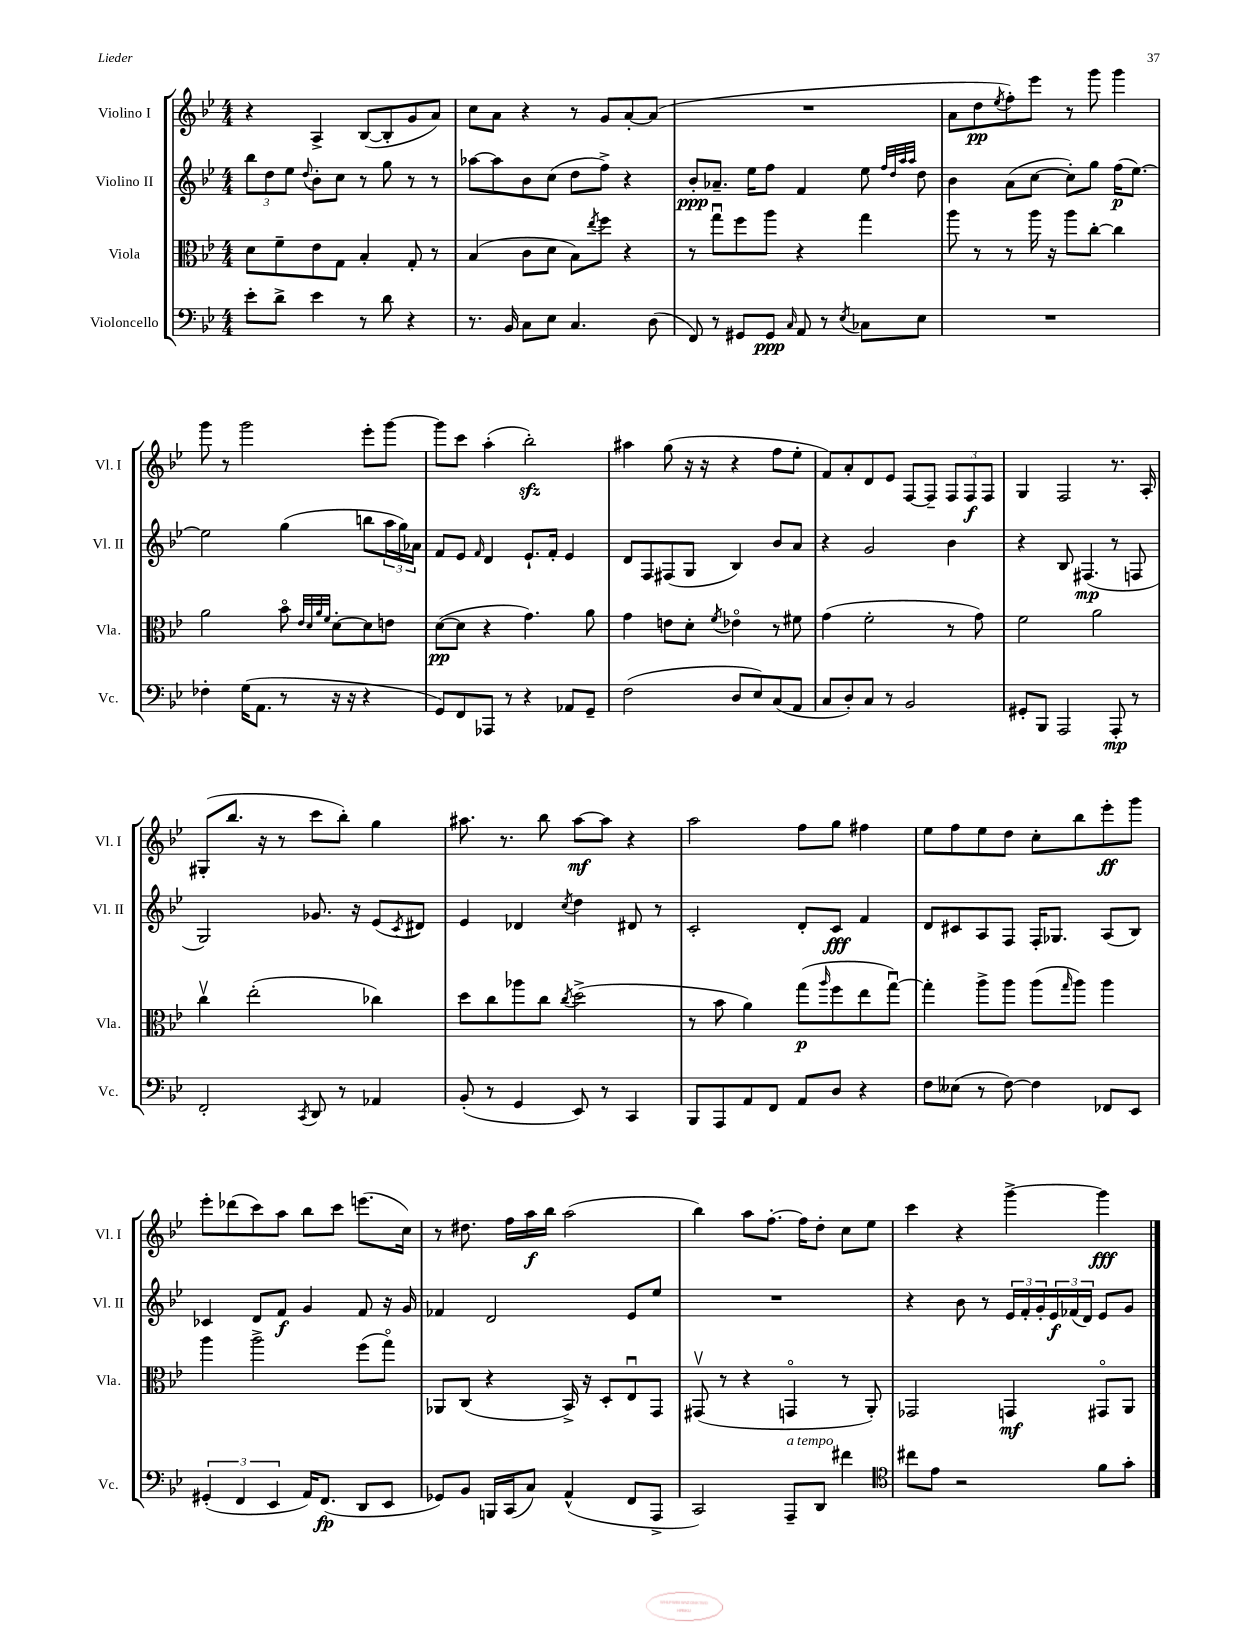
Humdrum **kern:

**kern	**kern	**kern	**kern
*staff4	*staff3	*staff2	*staff1
*clefF4	*clefC3	*clefG2	*clefG2
*k[b-e-]	*k[b-e-]	*k[b-e-]	*k[b-e-]
*M4/4	*M4/4	*M4/4	*M4/4
8e-'\L	8d\L	12bb-\L	4r
.	.	12dd\	.
8d^\J	8f~\	.	.
.	.	12ee-\J	.
.	.	8qqdd/	.
4e-\	8e-\	8b-'\L	4A^/
.	8G\J	8cc\J	.
8r	4B-'/	8r	([8B-/L
8d\	.	8gg\	8B-'/]
4r	8G'/	8r	8g/
.	8r	8r	8a/J)
=	=	=	=
8.r	(4B-/	[8aa-\L	8cc\L
.	.	8aa-\]	8a\J
16BB-/	.	.	.
8C\L	8c\L	8b-\	4r
8E-\J	8d\J	(8cc\J	.
4.C/	8B-\L)	8dd\L	8r
.	8qee-/	.	.
.	8ff\J	8ff^\J)	8g/L
.	4r	4r	[8a'/
(8D\	.	.	(8a/]J
=	=	=	=
8FF/)	8r	8b-'/L	1r
8r	8ggu\L	8.a-~/J	.
8GG#/L	8ff\	.	.
.	.	16ee-\LK	.
8GG#/J	8aa\J	8ff\J	.
16qqC/	.	.	.
8AA/	4r	4f/	.
8r	.	.	.
8qE-/	.	.	.
8C-\L	4gg\	8ee-\	.
.	.	32qqff/LLL	.
.	.	32qqdd/	.
.	.	32qqaa/	.
.	.	32qqaa/JJJ	.
8E-\J	.	8dd\	.
=	=	=	=
1r	8aa\	4b-\	8a\L
.	8r	.	8dd\
.	.	.	8qee-/
.	8r	(8a\L	8ff'\)
.	16aa\	[8cc\J	8eee-\J
.	16r	.	.
.	8aa\L	8cc'\]L)	8r
.	[8cc'\J	8gg\J	8ggg\
.	4cc\]	(16ff\LK	4ggg\
.	.	[8.ee-\J)	.
=	=	=	=
4F-'\	2a\	2ee-\]	8ggg\
.	.	.	8r
(16G\LK	.	.	2ggg\
8.AA\J	.	.	.
8r	8b-o\	(4gg\	.
.	32qqe-/LLL	.	.
.	32qqd/	.	.
.	32qqa/	.	.
.	32qqf/JJJ	.	.
16r	[8d'\L	.	.
16r	.	.	.
4r	8d\]	8bb\L	8eee-'\L
.	8e\J	24aa\L	[8ggg\J
.	.	24gg\)	.
.	.	24a-\JJ	.
=	=	=	=
8GG/L)	([8d\L	8f/L	8ggg\]L
8FF/	8d\]J	8e-/J	8ccc\J
.	.	16qqf/	.
8AAA-/J	4r	4d/	(4aa'\
8r	.	.	.
4r	4.g\)	8.e-`/L	2bb-'\)
.	.	16f'/Jk	.
8AA-/L	.	4e-/	.
8GG~/J	8a\	.	.
=	=	=	=
(2F\	4g\	8d/L	4aa#\
.	.	8F/	.
.	8e\L	(8F#/	(8gg\
.	8d'\J	8G/J	16r
.	.	.	16r
.	8qf/	.	.
8D/L	4e-o\	4B-/)	4r
8E-/)	.	.	.
(8C/	8r	8b-/L	8ff\L
8AA/J	8f#\	8a/J	8ee-'\J
=	=	=	=
8C/L	(4g\	4r	8f/L)
8D'/)	.	.	8a'/
8C/J	2f'\	2g/	8d/
8r	.	.	8e-/J
2BB-/	.	.	[8F/L
.	.	.	8F~/]J
.	8r	4b-\	12F/L
.	.	.	12F/
.	8g\)	.	.
.	.	.	12F/J
=	=	=	=
8GG#'/L	2f\	4r	4G/
8BBB-/J	.	.	.
2AAA/	.	8B-/	2F/
.	.	(4.F#/	.
.	2a\	.	.
8AAA'/	.	8r	8.r
8r	.	8F/	.
.	.	.	16A'/
=	=	=	=
2FF'/	4ccv\	2G/)	(8G#'/L
.	.	.	8.bb-/J
.	(2ee-'\	.	.
.	.	.	16r
.	.	.	8r
8qCC/	.	.	.
8DD/	.	8.g-/	8ccc\L
8r	.	.	8bb-'\J)
.	.	16r	.
4AA-/	4cc-\)	(8e-/L	4gg\
.	.	8qc/	.
.	.	8d#/J)	.
=	=	=	=
(8BB-'/	8dd\L	4e-/	8.aa#\
8r	8cc\	.	.
.	.	.	8.r
4GG/	8aa-\	4d-/	.
.	8cc\J	.	8bb-\
.	8qcc/	8qcc/	.
8EE-/)	(2dd^\	4dd\	[8aa#\L
8r	.	.	8aa#\]J
4CC/	.	8d#/	4r
.	.	8r	.
=	=	=	=
8BBB-/L	8r	2c'/	2aa\
8AAA/	8b-\	.	.
8AA/	4a\)	.	.
8FF/J	.	.	.
8AA/L	(8gg\L	8d'/L	8ff\L
.	16qqaa/	.	.
8D/J	8ff\	8c/J	8gg\J
4r	8ee-\	4f/	4ff#\
.	[8ggu\J)	.	.
=	=	=	=
8F\L	4gg'\]	8d/L	8ee-\L
(8E--\J	.	8c#/	8ff\
8r	8aa^\L	8A/	8ee-\
[8F\)	8aa\J	8F/J	8dd\J
4F\]	(8aa\L	16F'/LK	8cc'\L
.	.	8.G-/J	.
.	16qqgg/	.	.
.	8aa\J)	.	8bb-\
8FF-/L	4aa\	(8A/L	8eee-'\
8EE-/J	.	8B-/J)	8ggg\J
=	=	=	=
(6GG#'/	4aa\	4c-/	8eee-'\L
.	.	.	(8ddd-\
6FF/	.	.	.
.	2aa^\	8d/L	8ccc\)
6EE-/	.	.	.
.	.	8f/J	8aa\J
16AA/LK)	.	4g/	8bb-\L
(8.FF/J	.	.	.
.	.	.	8ccc\J
8DD/L	(8ff\L	8f/	(8.eee\L
8EE-/J	8ggo\J)	16r	.
.	.	16g/	16cc\Jk)
=	=	=	=
8GG-/L)	8AA-/L	4f-/	8r
8BB-/J	(8C/J	.	8.dd#\
16BBB/LL	4r	2d/	.
(16CC/J	.	.	16ff\LL
8C/J)	.	.	16aa\
.	.	.	16bb-\JJ
(4AA^^/	16BB-^/)	.	(2aa\
.	16r	.	.
.	8D'/L	.	.
8FF/L	8E-u/	8e-/L	.
8AAA^/J	8GG/J	8ee-/J	.
=	=	=	=
2CC/)	(8GG#v/	1r	4bb-\)
.	8r	.	.
.	4r	.	8aa\L
.	.	.	[8.ff'\J
8AAA~/L	4GGo/	.	.
.	.	.	16ff\]LK
8DD/J	.	.	8dd'\J
4f#\	8r	.	8cc\L
.	8AA'/)	.	8ee-\J
=	=	=	=
*clefC4	*	*	*
8cc#\L	2GG-/	4r	4ccc\
8e-\J	.	.	.
2r	.	8b-\	4r
.	.	8r	.
.	4GG/	24e-/LL	[4ggg^\
.	.	24f'/	.
.	.	24g'/	.
.	.	24e-/	.
.	.	(24f-/	.
.	.	24d/JJ)	.
8f\L	8GG#o/L	8e-/L	4ggg\]
8g'\J	8AA/J	8g/J	.
==	==	==	==
*-	*-	*-	*-
